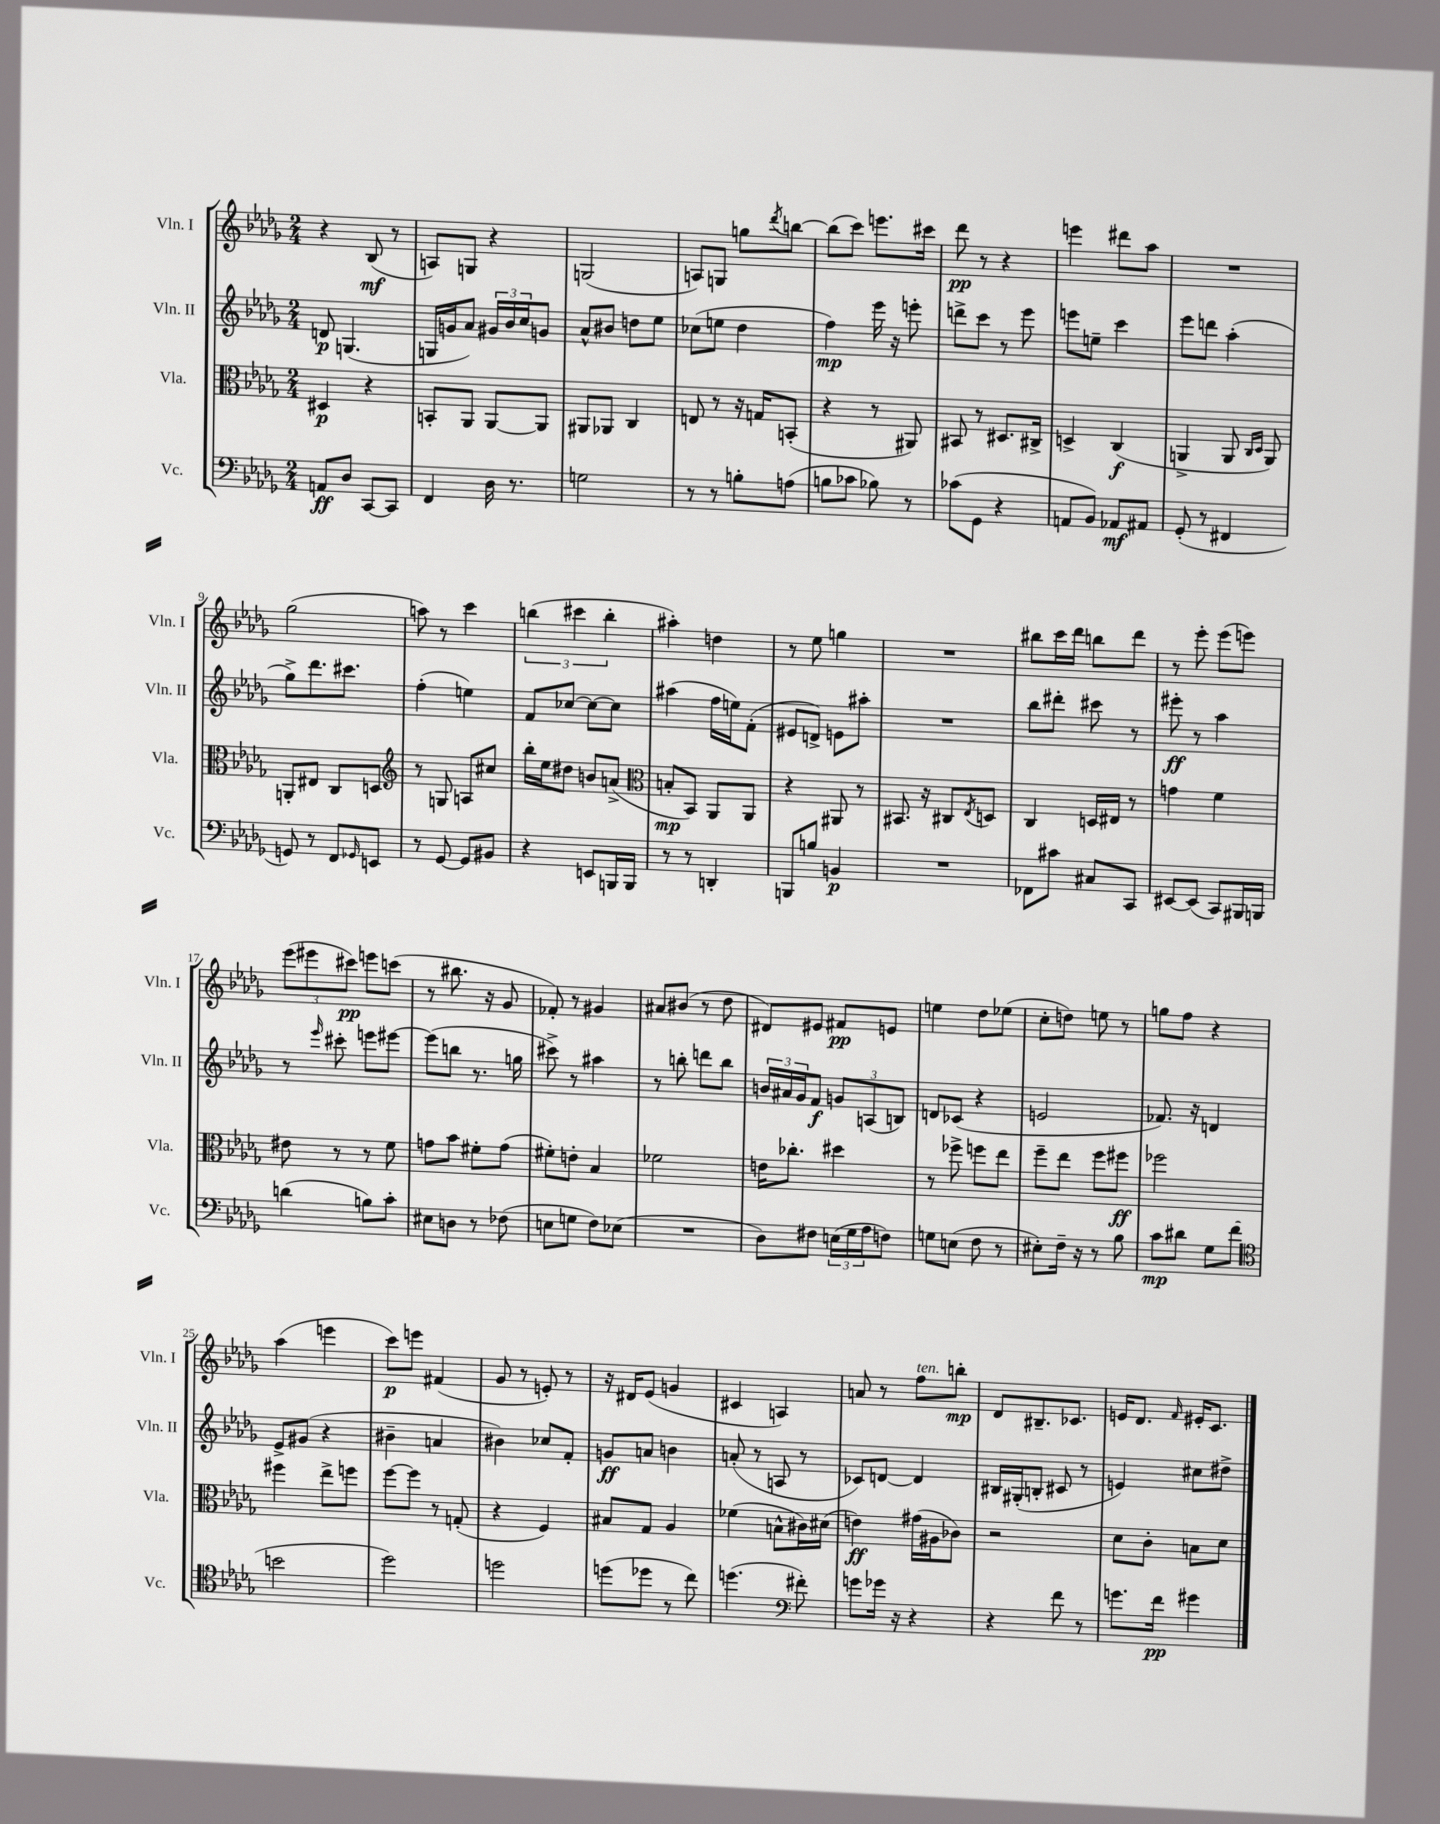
<<
\new StaffGroup <<
\new Staff = "s0" \with { instrumentName = "Vln. I" shortInstrumentName = "Vln. I" } {
    \clef treble \key des \major \numericTimeSignature \time 2/4
    r4 bes8\mf( r8 |
    a8) g8 r4 |
    g2( |
    a8) g8 g''8 \acciaccatura { des'''8 } b''8~ |
    b''8( c'''8) e'''8. cis'''16 |
    des'''8\pp r8 r4 |
    e'''4 dis'''8 aes''8 |
    R2 |
    ges''2( |
    a''8) r8 c'''4 |
    \tuplet 3/2 { b''4( cis'''4 b''4-. } |
    ais''4-.) d''4 |
    r8 ees''8 g''4 |
    R2 |
    bis''8 c'''16 des'''16 b''8 des'''8 |
    r8 ees'''8-. ees'''8( e'''8) |
    \tuplet 3/2 { ees'''8( eis'''8 cis'''8\pp) } e'''8 c'''8( |
    r8 bis''8. r16 ges'8 |
    fes'8-.) r8 gis'4 |
    ais'8 bis'8( r8 des''8 |
    dis'8) eis'8 fis'8\pp e'8 |
    e''4 des''8 ees''8( |
    c''8-. d''8) e''8 r8 |
    g''8 f''8 r4 |
    aes''4( e'''4 |
    c'''8\p) e'''8 fis'4( |
    ges'8 r8 e'8-.) r8 |
    r16 dis'16 ees'8( g'4 |
    cis'4 a4) |
    a'8 r8 f''8^\markup { \italic "ten." } b''8-.\mp |
    des'8 bis8.-- ces'8. |
    e'16 des'8. \grace { f'16 } eis'16-. c'8. \bar "|." |
}
\new Staff = "s1" \with { instrumentName = "Vln. II" shortInstrumentName = "Vln. II" } {
    \clef treble \key des \major \numericTimeSignature \time 2/4
    d'8\p g4.( |
    g16 g'16 aes'8) \tuplet 3/2 { gis'16 bes'16 c''16 } g'8 |
    aes'8-^ bis'8 d''8 ees''8 |
    ces''8( e''8 des''4 |
    f''4\mp) ees'''16 r16 e'''8-. |
    d'''8-> c'''8 r8 ees'''8 |
    e'''8 e''8-- c'''4 |
    ees'''8 d'''8 aes''4-.( |
    ges''8->) des'''8. cis'''8. |
    f''4-.( e''4) |
    f'8 ces''8~ ces''8~ ces''8 |
    ais''4( f''16 e''16) f'8-.( |
    eis'8 d'8->) e'8 ais''8-. |
    R2 |
    bes''8 dis'''8-. cis'''8 r8 |
    eis'''8-.\ff r8 aes''4 |
    r8 \grace { ees'''16 } cis'''8-. e'''8 eis'''8~ |
    eis'''8( b''8 r8. g''16 |
    cis'''8->) r8 ais''4 |
    r8 b''8-. d'''8 b''8 |
    \tuplet 3/2 { b'16 ais'16 ges'16 } f'8\f \tuplet 3/2 { g'8 a8( b8) } |
    d'8 ces'8( r4 |
    e'2 |
    fes'8.) r16 d'4 |
    ees'8-> gis'8( r4 |
    bis'4-- a'4 |
    bis'4) ces''8 f'8-. |
    g'8\ff a'8 b'4 |
    a'8-.( r8 a8 r8 |
    ces'8) d'8~ d'4 |
    bis16 gis16-.( b8-. cis'8 r8 |
    e'4) cis''8 dis''8-> \bar "|." |
}
\new Staff = "s2" \with { instrumentName = "Vla." shortInstrumentName = "Vla." } {
    \clef alto \key des \major \numericTimeSignature \time 2/4
    dis4\p r4 |
    b,8-. aes,8 aes,8~ aes,8 |
    ais,8 aes,8 c4 |
    e8 r8 r16 g16 b,8-.( |
    r4 r8 ais,8) |
    bis,8 r8 dis8. cis16-> |
    d4-> c4\f( |
    a,4-> a,8 \grace { c16 des16 } a,8) |
    a,8-. eis8 c8 d8 |
    \clef treble r8 g8 a8 cis''8 |
    bes''16-. ees''16 dis''8 b'8 a'8->( |
    \clef alto b8-.\mp bes,8) aes,8 aes,8 |
    r4 ais,8 r8 |
    bis,8. r16 cis8 \acciaccatura { ees8 } d8 |
    c4 d16 eis16 r8 |
    g'4 f'4 |
    eis'8 r8 r8 f'8 |
    g'8 bes'8 fis'8-. g'8( |
    fis'8-.) e'8-. bes4 |
    fes'2 |
    e'16 ces''8.-. dis''4 |
    r8 fes''8-> f''8 ees''8 |
    f''8-- ees''8 f''8 fis''8\ff |
    fes''2 |
    fis''4 ees''8-> f''8 |
    f''8~ f''8 r8 g8-.( |
    r4 f4) |
    bis8 ges8 aes4 |
    fes'4( b8-^ cis'16) dis'16( |
    e'4\ff) gis'16( ais16 ces'8) |
    r2 |
    des'8 c'8-. b8 des'8 \bar "|." |
}
\new Staff = "s3" \with { instrumentName = "Vc." shortInstrumentName = "Vc." } {
    \clef bass \key des \major \numericTimeSignature \time 2/4
    a,8\ff des8 c,8~ c,8 |
    f,4 des16 r8. |
    g2 |
    r8 r8 b8-. a8( |
    b8 ces'8 bes8) r8 |
    ces'8( ges,8 r4 |
    a,8 bes,8) aes,8\mf ais,8 |
    ges,8-.( r8 fis,4 |
    g,8) r8 f,8 \grace { ges,16 } e,8 |
    r8 ges,8~ ges,8 bis,8 |
    r4 e,8 b,,16 b,,16 |
    r8 r8 d,4-. |
    b,,8 b8 b,4\p |
    R2 |
    fes,8 cis'8 cis8 c,8 |
    eis,8~ eis,8( c,8) bis,,16 b,,16 |
    d'4( b8) c'8-. |
    eis8 d8 r8 fes8( |
    e8 g8 f8) ees8( |
    R2 |
    des8) fis8 \tuplet 3/2 { e16( ges16 aes16 } f8) |
    g8 e8( f8 r8 |
    eis8-.) f16-- r16 r8 bes8 |
    c'8\mp dis'8 ges8 f'8( |
    \clef tenor b'2 |
    des''2) |
    d''2 |
    d''8( des''8 r8 c''8) |
    d''4.( \clef bass fis'8-.) |
    g'8 ges'16 r16 r4 |
    r4 f'8 r8 |
    g'8. f'16\pp gis'4 \bar "|." |
}
>>
>>
